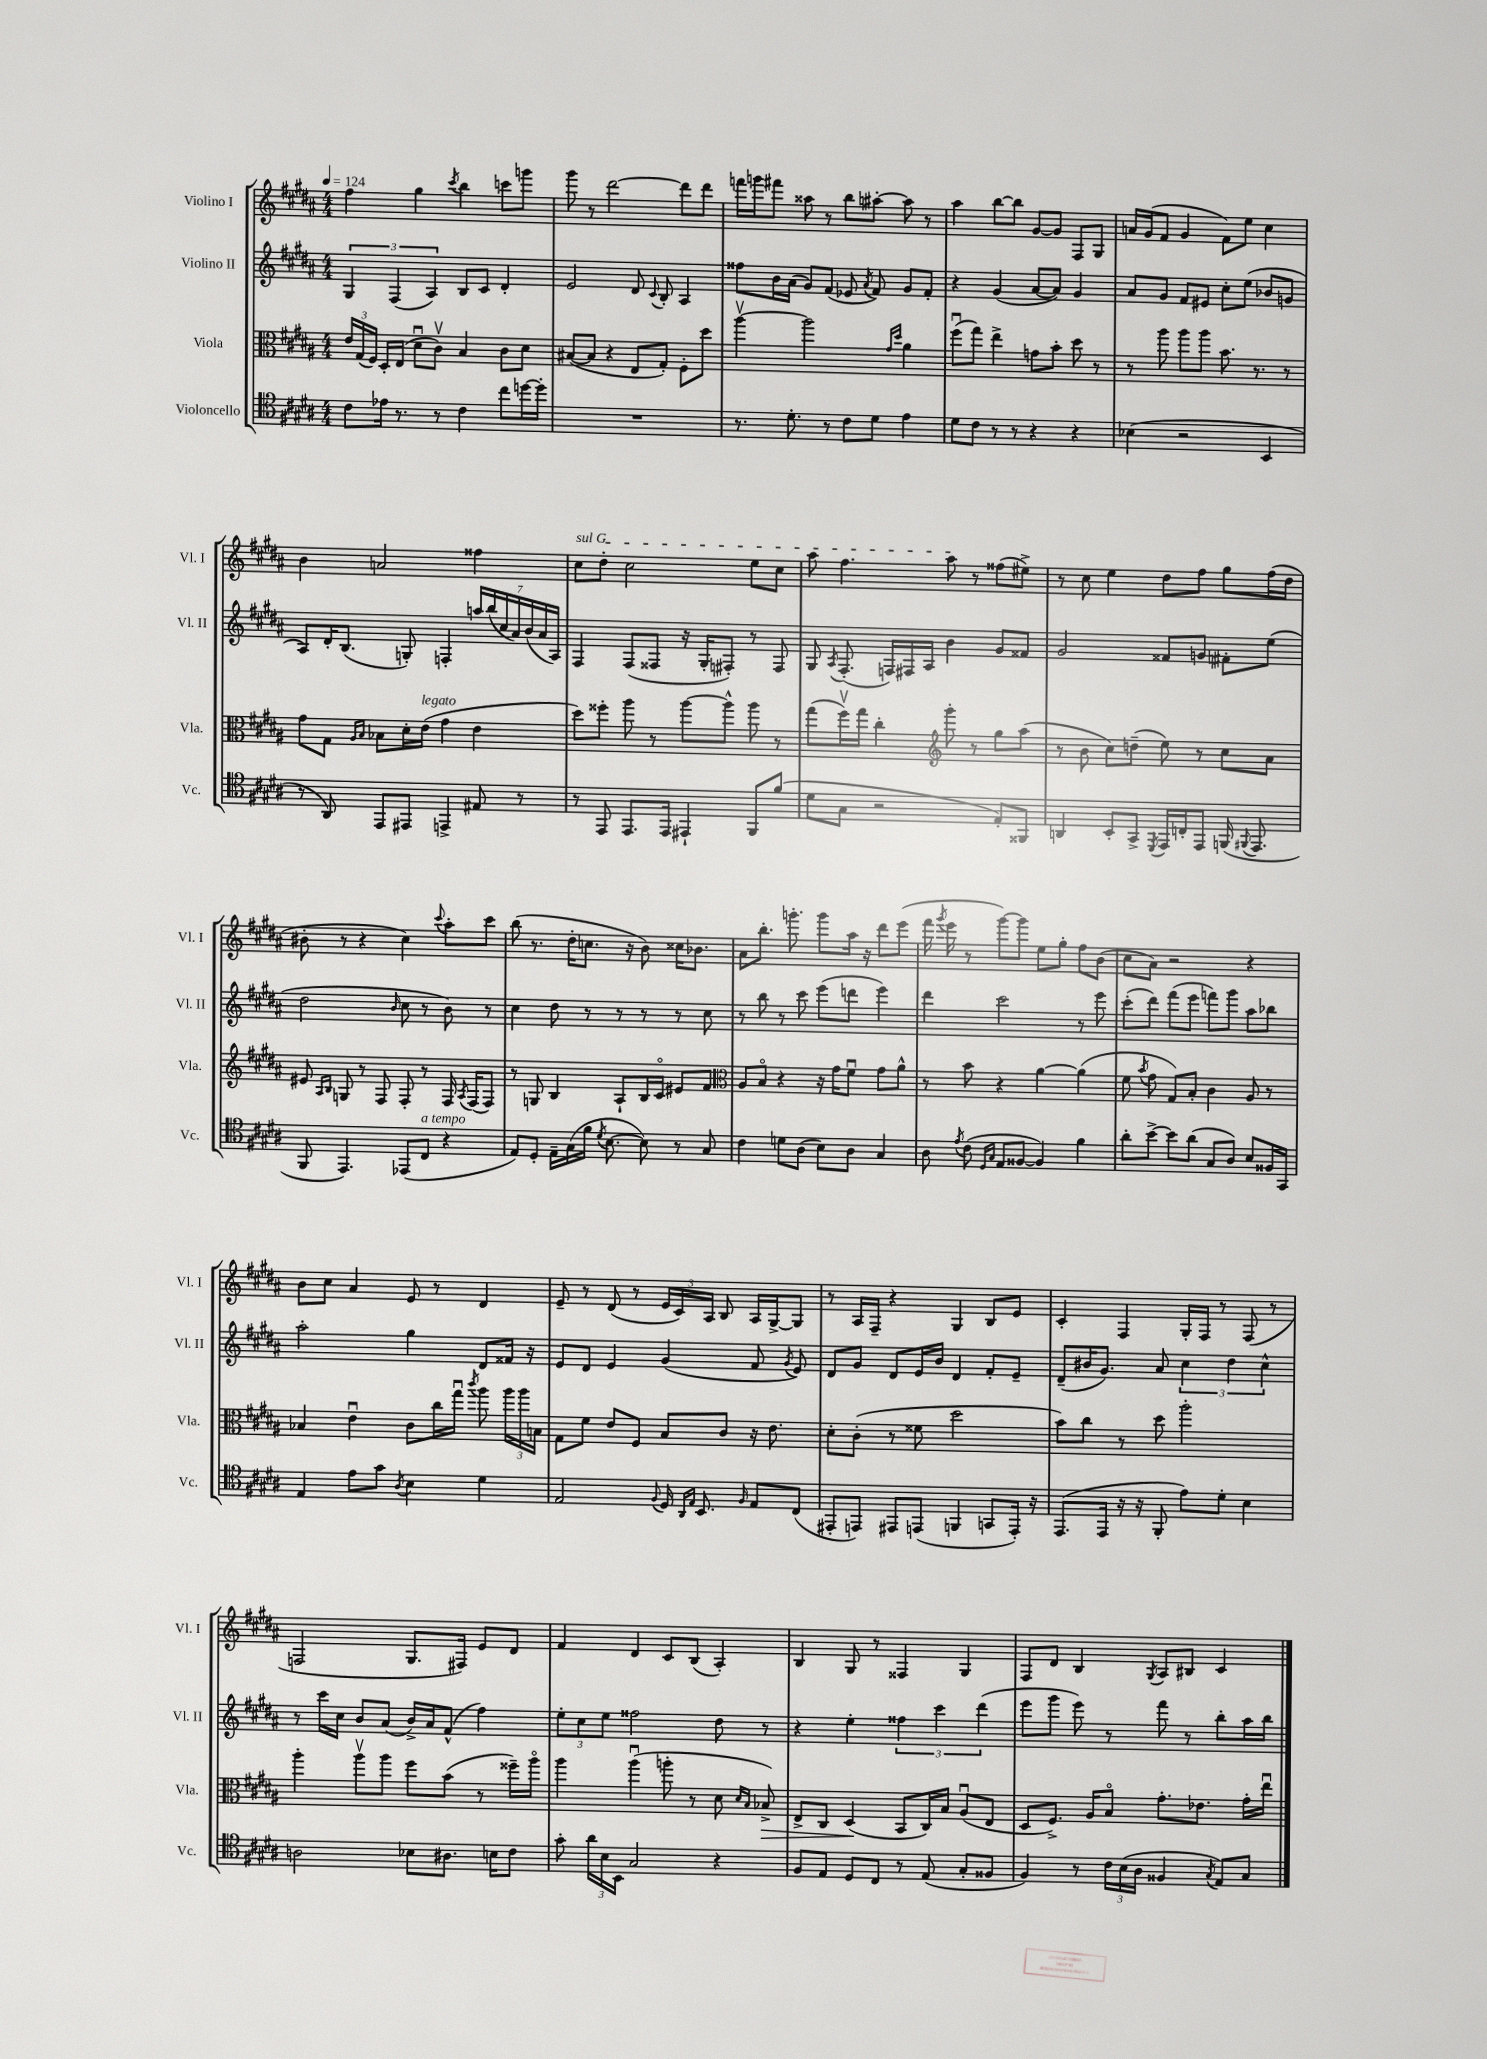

**kern	**kern	**kern	**kern
*staff4	*staff3	*staff2	*staff1
*clefC4	*clefC3	*clefG2	*clefG2
*k[f#c#g#d#a#]	*k[f#c#g#d#a#]	*k[f#c#g#d#a#]	*k[f#c#g#d#a#]
*M4/4	*M4/4	*M4/4	*M4/4
*MM124	*MM124	*MM124	*MM124
8c#	24e	6G#	4ff#
.	(24G#	.	.
.	24F#)	.	.
16e-	16D#'	.	.
.	.	(6F#	.
8.r	(16E	.	.
.	8d#u	.	4gg#
.	.	6A#)	.
8r	8c#v)	.	.
.	.	.	8qccc#
4c#	4B	8B	4bb
.	.	8c#	.
8cc#	8c#	4d#'	8ccc
[16dd	8d#	.	8ggg
16dd']	.	.	.
=	=	=	=
1r	([8B#	2e	8ggg#
.	8B#]	.	8r
.	4r	.	[2ddd#
.	8E	8d#	.
.	.	8qqc#	.
.	8G#')	8B'	.
.	8F#'	4A#	8ddd#]
.	8dd#	.	8ddd#
=	=	=	=
8.r	[4aa#v	8ff##	16fff
.	.	.	16ggg
.	.	16b	8fff#
8.d#'	.	(16a#	.
.	2aa#]	8g#)	8aa##
8r	.	(8f#	8r
8c#	.	8e-	8bb
.	.	8qa#	.
8d#	.	8f#)	[8aa#'
.	16qqg#	.	.
.	16qqdd#	.	.
4e	4a#	8g#	8aa#]
.	.	8f#'	8r
=	=	=	=
8d#	(8ff#u	4r	4aa#
8c#	8gg#)	.	.
8r	4ee^	(4g#	[8bb
8r	.	.	8bb]
4r	8g	[8a#	[8g#
.	8b'	8a#])	8g#]
4r	8dd#	4g#	8F#
.	8r	.	8G#
=	=	=	=
(4B-	8r	8a#	16a
.	.	.	(16g#
.	8aa#	8g#	8f#
2r	8aa#	8f#	4g#
.	8aa#	8e#	.
.	8.b	8cc#'	8f#)
.	.	(8ee	8ee
.	8.r	.	.
4BB	.	8b-	4cc#
.	8r	8g	.
=	=	=	=
8r	8g#	8A#)	4b
8AA#)	8G#	16d#'	.
.	.	(8.B	.
.	16qqA#	.	.
.	16qqB	.	.
8EE	8B-	.	2a
8EE#	16d#'	8G')	.
.	(16e	.	.
4EE^	4g#	4F'	.
8E#	4e	28aa	4ff##
.	.	(28bb	.
.	.	28cc#	.
.	.	28a#)	.
8r	.	.	.
.	.	(28b	.
.	.	28a#	.
.	.	28A#)	.
=	=	=	=
8r	8dd#)	4F#	8cc#
8EE	8ff##'	.	8dd#'
8.EE	8aa#	(8F#	2cc#
.	8r	8F##	.
16EE	.	.	.
4EE#`	[8aa#	16r	.
.	.	16G#'	.
.	8aa#^^]	8F#')	.
8FF#	8aa#	8r	8ee
(8f#	8r	8F#	8cc#
=	=	=	=
8d#	(8gg#	8G#	8aa#
.	.	8qA#	.
8G#	16ff#v)	(8.F#'	4.ff#
.	16gg#	.	.
2r	4cc#'	.	.
.	.	16F)	.
.	.	16F#	.
.	.	16A#	.
*	*clefG2	*	*
.	8ggg#'	4b	8aa#
.	8r	.	8r
8E')	8gg#	8g#	(8ff##
8FF##	(8aa#	8f##	8ee#^)
=	=	=	=
4AA	8r	2g#	8r
.	8b	.	8cc#
8BB'	8cc#)	.	4ee
8GG#^	(8dd~	.	.
8qDD#	.	.	.
16EE	8ee)	8f##	8dd#
16C'	.	.	.
8EE	8r	8g	8ff#
(16FF	8cc#	8f#'	8gg#
8qqFF#	.	.	.
8.EE	.	.	.
.	8a#	(8ee	(16ff#
.	.	.	16dd#
=	=	=	=
8FF#	8e#	2dd#	8b#'
.	16qqA#	.	.
.	16qqB	.	.
4.EE)	8G	.	8r
.	8r	.	4r
.	8F#	.	.
.	.	16qqb	.
(8EE-	8F#'	8cc#	4cc#)
8C#	8r	8r	.
.	.	.	8qqccc#
4r	16F#	8b)	8aa#'
.	8qA#	.	.
.	(16F#	.	.
.	8F#)	8r	8ccc#
=	=	=	=
8E)	8r	4cc#	(8bb
8D#'	8G	.	8.r
16E~	4B	8dd#	.
(16G#	.	.	16dd#'
16f#	.	8r	8.cc
8qd#	.	.	.
[8.B	.	.	.
.	8A#`	8r	.
.	.	.	16r
8B])	16B	8r	8b)
.	16c#o	.	.
8r	8e#	8r	16cc##
.	.	.	8.b-
8G#	8f#	8cc#	.
=	=	=	=
*	*clefC3	*	*
4c#	8A#	8r	8a#
.	8Bo	8bb	8.bb'
8d	4r	8r	.
.	.	.	8.ggg'
(8A#	.	8ccc#	.
8B)	16r	(8eee	8ggg
.	16g#	.	.
8A#	8f#u	8ddd	16aa#
.	.	.	16r
4G#	8g#	4eee)	8ddd#
.	8a#^^	.	(8eee
=	=	=	=
8A#	8r	4ddd#	16fff#
.	.	.	8qggg#
.	.	.	16eee
8qe	.	.	.
(8c#	8b	.	8r
16qqD#	.	.	.
16qqG#	.	.	.
8E	4r	2ccc#	[8ggg#)
[8F##	.	.	8ggg#]
4F##])	[4a#	.	8ee
.	.	.	8gg#'
4f#	(4a#]	8r	8ff#
.	.	8eee	(8b
=	=	=	=
8a#'	8f#	(8ccc#'	8cc#
.	8qb	.	.
[8b^	8g#	8ddd#)	8a#)
8b]	8G#)	(8fff#	2r
(8a#	8B'	8eee	.
8G#	4c#	8fff)	.
8A#)	.	8ggg#	.
8B	8A#	8aa#	4r
16F##	8r	8bb-	.
16GG#	.	.	.
=	=	=	=
4E	4B-	2aa#'	8b
.	.	.	8cc#
8e	4eu	.	4a#
8g#	.	.	.
8qA#	.	.	.
4B	8c#	4gg#	8e
.	16cc#	.	8r
.	16gg#u	.	.
.	8qccc#	.	.
4d#	8aa#	8d#	4d#
.	24aa#	16f##	.
.	24aa#	.	.
.	.	16r	.
.	24B	.	.
=	=	=	=
2E	8G#	8e	8e~
.	8f#	8d#	8r
.	8e	4e	(8d#
.	8F#	.	8r
8qqF#	.	.	.
16D#	8B	(4g#	24e
.	.	.	24c#)
16qqAA#	.	.	.
16qqE	.	.	.
8.BB	.	.	.
.	.	.	24A#
.	8c#	.	8B
16qqF#	.	.	.
8E	16r	8f#	16A#
.	8.e	.	[16G#^
.	.	8qg#	.
(8C#	.	8e)	8G#]
=	=	=	=
8EE#'	8d#'	8d#	8r
8EE)	(8c#'	8g#	16A#
.	.	.	16F#~
8EE#	8r	8d#	4r
(8EE	8f##	16e	.
.	.	16b	.
4FF	2dd#	4d#	4G#
8GG	.	8f#'	8B
16EE')	.	8e~	8e
16r	.	.	.
=	=	=	=
(8.EE	8b)	(8d#~	4c#'
.	8cc#	16b#	.
16EE	.	8.g#)	.
16r	8r	.	4F#
16r	.	.	.
8FF#'	8dd#	8a#	.
8e)	2aa#'	6cc#	16G#'
.	.	.	16F#
8d#'	.	.	8r
.	.	6dd#	.
4B	.	.	(8F#
.	.	6cc#^^	.
.	.	.	8r
=	=	=	=
2A	4aa#'	8r	2F
.	.	16ccc#	.
.	.	16cc#	.
.	8aa#v	8b	.
.	8aa#	(8a#	.
8B-	8ff#	16b^)	8.G#
.	.	16a#	.
8.A#	(8b	(8f#^^	.
.	.	.	16F#)
.	8r	4ff#)	8e
16B	.	.	.
8c#	16ff##~)	.	8d#
.	16aa#o	.	.
=	=	=	=
8g#'	4aa#	12ee'	4f#
.	.	12cc#	.
24a#	.	.	.
24B	.	12ee	.
24BB	.	.	.
2G#	(4aa#u	2ff##	4d#
.	8aa'	.	8c#
.	8r	.	(8B
4r	8d#	8dd#	4A#')
.	16qqd#	.	.
.	16qqB	.	.
.	8B-^)	8r	.
=	=	=	=
8F#	8E^	4r	4B
8E	8C#	.	.
8D#	(4D#	4ee'	8G#
8C#	.	.	8r
8r	8BB	6ff##	4F##
(8E	16C#)	.	.
.	.	6ccc#	.
.	16B	.	.
8G#'	(8A#u	.	4G#
.	.	(6ddd#	.
8F##	8E	.	.
=	=	=	=
4F#)	8D#	8eee	8F#
.	8.F#^)	8ggg#	8d#
8r	.	8eee)	4B
.	16A#	.	.
24c#	8Bo	8r	.
(24B	.	.	.
24A#	.	.	.
.	.	.	8qG#
4F##	8.g#'	8fff#	8A#
.	.	8r	8B#
.	8.e-	.	.
8qG#	.	.	.
8E)	.	8bb'	4c#
8G#	16g#'	16aa#	.
.	16eeu	16bb	.
==	==	==	==
*-	*-	*-	*-
